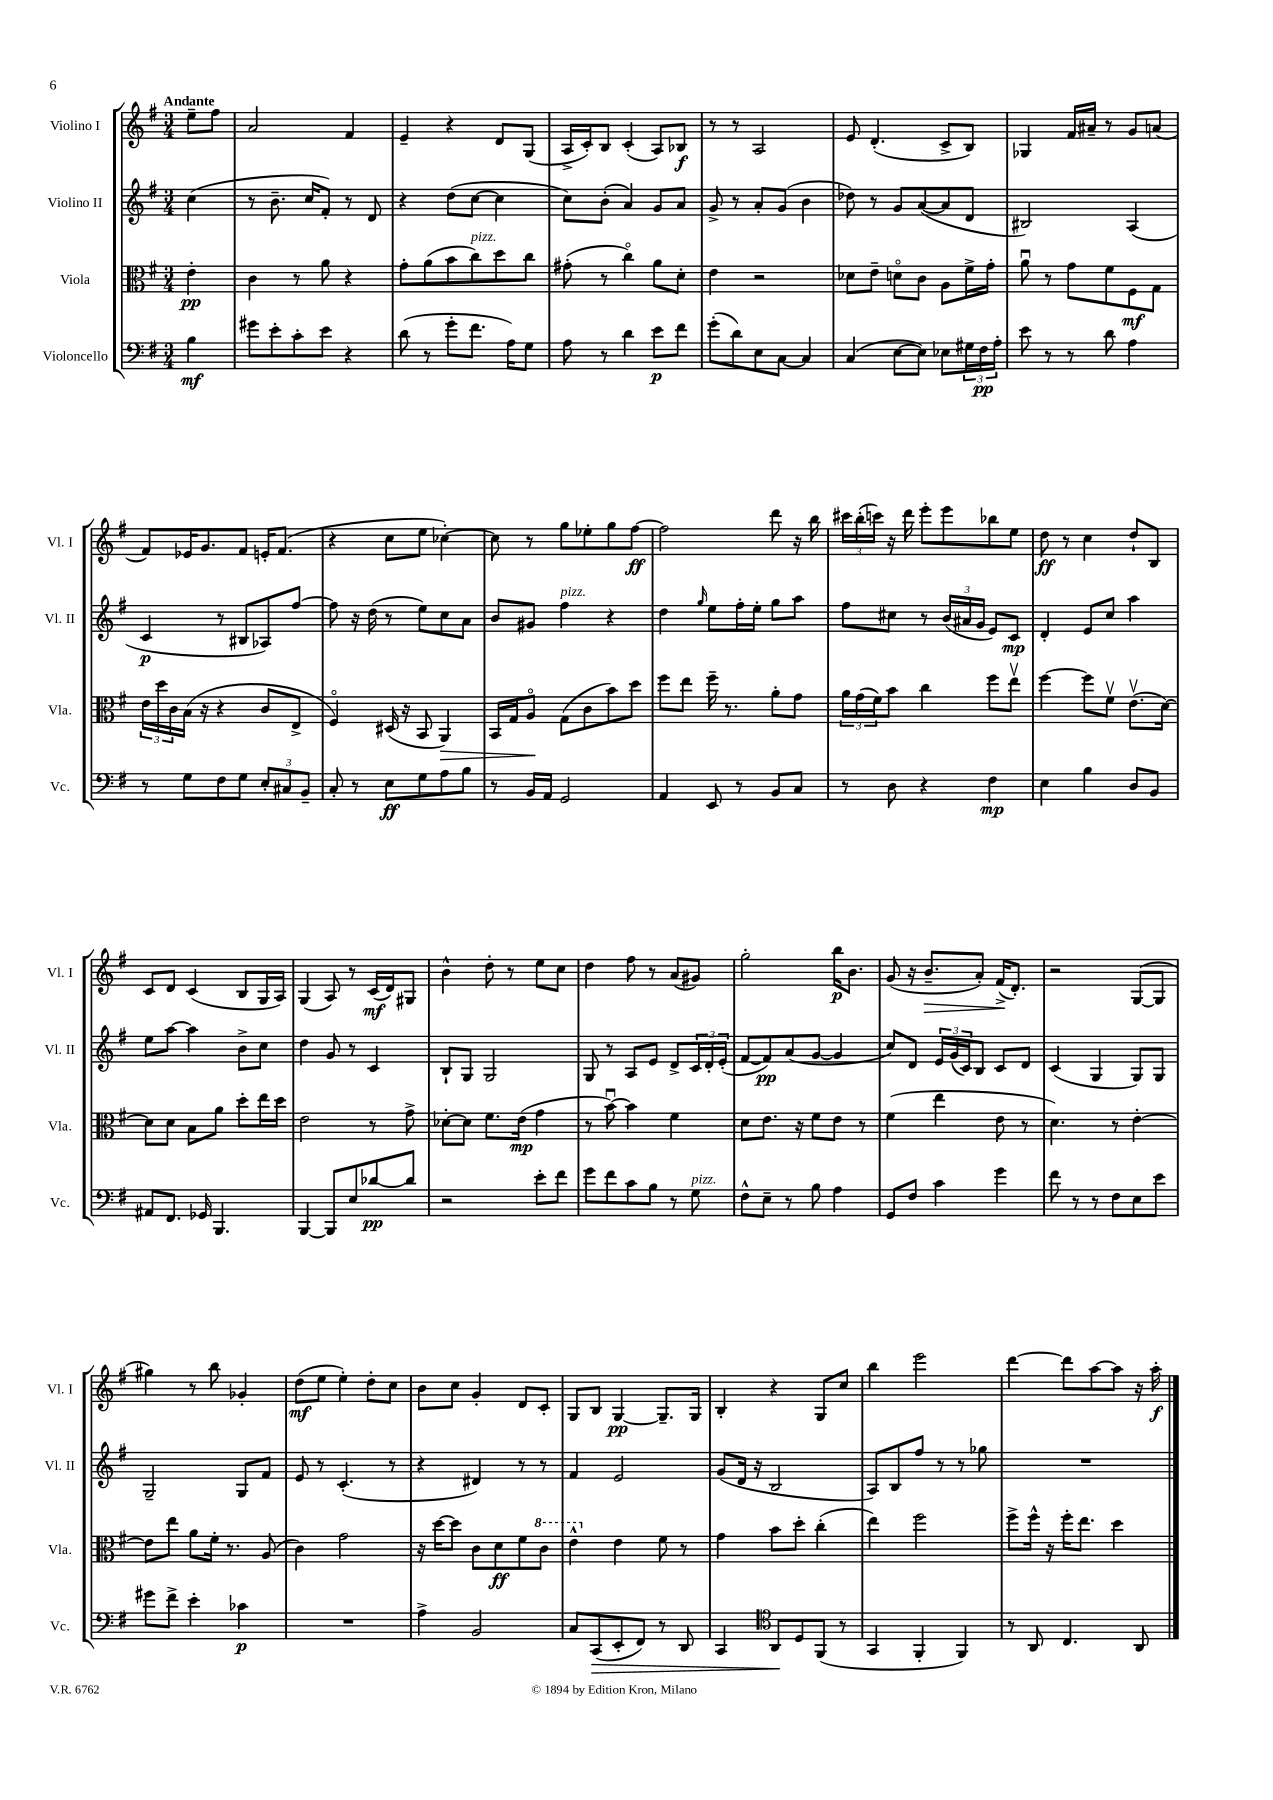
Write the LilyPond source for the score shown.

<<
\new StaffGroup <<
\new Staff = "s0" \with { instrumentName = "Violino I" shortInstrumentName = "Vl. I" } {
    \clef treble \key g \major \numericTimeSignature \time 3/4 \partial 4 \tempo "Andante"
    e''8-- fis''8 |
    a'2 fis'4 |
    e'4-- r4 d'8 g8( |
    a16-> c'16-.) b8 c'4-.( a8) bes8\f |
    r8 r8 a2 |
    e'8 d'4.-.( c'8-> b8) |
    ges4 fis'16 ais'16-- r8 g'8 a'8( |
    fis'8) ees'16 g'8. fis'8 e'16-. fis'8.( |
    r4 c''8 e''8 ces''4~-.) |
    ces''8 r8 g''8 ees''8-. g''8 fis''8~\ff |
    fis''2 d'''8 r16 b''16 |
    \tuplet 3/2 { cis'''16 b''16-.( c'''16) } r16 d'''16 e'''8-. e'''8 bes''8 e''8 |
    d''8\ff r8 c''4 d''8-! b8 |
    c'8 d'8 c'4( b8 g16 a16) |
    g4( a8) r8 c'16\mf( d'16) gis8 |
    b'4-^ d''8-. r8 e''8 c''8 |
    d''4 fis''8 r8 a'8( gis'8) |
    g''2-. b''16\p b'8. |
    g'8( r16 b'8.--\> a'8-.) fis'16->\!( d'8.-.) |
    r2 g8~( g8 |
    gis''4) r8 b''8 ges'4-. |
    d''8\mf( e''8 e''4-.) d''8-. c''8 |
    b'8 c''8 g'4-. d'8 c'8-. |
    g8 b8 g4~\pp g8.-- g16 |
    b4-. r4 g8 c''8 |
    b''4 e'''2 |
    d'''4~ d'''8 a''8~ a''8 r16 a''16-.\f \bar "|." |
}
\new Staff = "s1" \with { instrumentName = "Violino II" shortInstrumentName = "Vl. II" } {
    \clef treble \key g \major \numericTimeSignature \time 3/4 \partial 4
    c''4( |
    r8 b'8.-- c''16 fis'8-.) r8 d'8 |
    r4 d''8( c''8~ c''4 |
    c''8) b'8-.( a'4) g'8 a'8 |
    g'8-> r8 a'8-. g'8( b'4 |
    des''8) r8 g'8 a'8~( a'8 d'8 |
    bis2) a4( |
    c'4\p r8 bis8 aes8) fis''8~ |
    fis''8 r16 d''16( r8 e''8) c''8 a'8 |
    b'8 gis'8 fis''4^\markup { \italic "pizz." } r4 |
    d''4 \grace { g''16 } e''8 fis''16-. e''16-. g''8 a''8 |
    fis''8 cis''8 r8 \tuplet 3/2 { b'16( ais'16 g'16 } e'8) c'8\mp |
    d'4-. e'8 c''8 a''4 |
    e''8 a''8~ a''4 b'8-> c''8 |
    d''4 g'8 r8 c'4 |
    b8-! g8 g2 |
    g8 r8 a8 e'8 d'8-> \tuplet 3/2 { c'16 d'16-. e'16-.( } |
    fis'8~ fis'8\pp) a'8( g'8~ g'4 |
    c''8) d'8 \tuplet 3/2 { e'16 g'16( c'16) } b8 c'8 d'8 |
    c'4( g4 g8) g8 |
    g2-- g8 fis'8 |
    e'8 r8 c'4.-.( r8 |
    r4 dis'4) r8 r8 |
    fis'4 e'2 |
    g'8( d'16 r16 b2 |
    a8) b8 fis''8 r8 r8 ges''8 |
    R2. \bar "|." |
}
\new Staff = "s2" \with { instrumentName = "Viola" shortInstrumentName = "Vla." } {
    \clef alto \key g \major \numericTimeSignature \time 3/4 \partial 4
    e'4-.\pp |
    c'4 r8 a'8 r4 |
    g'8-. a'8( b'8 c''8^\markup { \italic "pizz." }) d''8 c''8 |
    gis'8-.( r8 c''4\flageolet) a'8 d'8-. |
    e'4 r2 |
    des'8 e'8-- d'8\flageolet c'8 a8 fis'16-> g'16-. |
    a'8\downbow r8 g'8 fis'8 fis8\mf g8 |
    \tuplet 3/2 { e'16 d''16 c'16 } b16( r16 r4 c'8 e8-> |
    fis4\flageolet) dis16( r16 b,8 a,4\>) |
    b,16 g16 a8\flageolet\! g8( c'8 b'8) d''8 |
    fis''8 e''8 fis''16-- r8. a'8-. g'8 |
    \tuplet 3/2 { a'16 g'16( fis'16) } b'8 c''4 fis''8 e''8\upbow |
    fis''4~ fis''8 fis'8\upbow e'8.\upbow( d'16~) |
    d'8 d'8 b8 a'8 d''8-. e''16 d''16 |
    e'2 r8 g'8-> |
    des'8~-. des'8 fis'8. e'16\mp( g'4 |
    r8 b'8~\downbow) b'4 fis'4 |
    d'8 e'8. r16 fis'8 e'8 r8 |
    fis'4( e''4 e'8 r8 |
    d'4.) r8 e'4~-. |
    e'8 e''8 a'8 fis'16-. r8. a8( |
    c'4) g'2 |
    r16 d''16~ d''8 c'8 d'8\ff fis'8 \ottava #1 c''8 |
    e''4-^ \ottava #0 e'4 fis'8 r8 |
    g'4 b'8 d''8-. c''4-.( |
    e''4) fis''2 |
    fis''8-> fis''16-^ r16 fis''16-. e''8. d''4 \bar "|." |
}
\new Staff = "s3" \with { instrumentName = "Violoncello" shortInstrumentName = "Vc." } {
    \clef bass \key g \major \numericTimeSignature \time 3/4 \partial 4
    b4\mf |
    gis'8 e'8-. c'8-. e'8 r4 |
    d'8( r8 g'8-. fis'8. a16) g8 |
    a8 r8 d'4 e'8\p fis'8 |
    g'8-.( d'8) e8 c8~ c4 |
    c4( e8~ e8) ees8 \tuplet 3/2 { gis16 fis16\pp a16-. } |
    e'8 r8 r8 d'8 a4 |
    r8 g8 fis8 g8 \tuplet 3/2 { e8-. cis8 b,8-- } |
    c8-. r8 e8\ff g8 a8 b8 |
    r8 b,16 a,16 g,2 |
    a,4 e,8 r8 b,8 c8 |
    r8 d8 r4 fis4\mp |
    e4 b4 d8 b,8 |
    ais,8 fis,8. ges,16 b,,4. |
    b,,4~ b,,8 e8 des'8~\pp des'8 |
    r2 e'8-. fis'8 |
    g'8 fis'8 c'8 b8 r8 g8^\markup { \italic "pizz." } |
    fis8-^ e8-- r8 b8 a4 |
    g,8 fis8 c'4 g'4 |
    fis'8 r8 r8 fis8 e8 e'8 |
    gis'8 fis'8-> e'4-. ces'4\p |
    R2. |
    a4-> b,2 |
    c8 c,8\>( e,8-. fis,8) r8 d,8 |
    c,4 \clef tenor a,8\! d8 fis,8( r8 |
    g,4 fis,4-. fis,4) |
    r8 a,8 c4. a,8 \bar "|." |
}
>>
>>
\layout { \context { \Score \remove "Bar_number_engraver" } }
